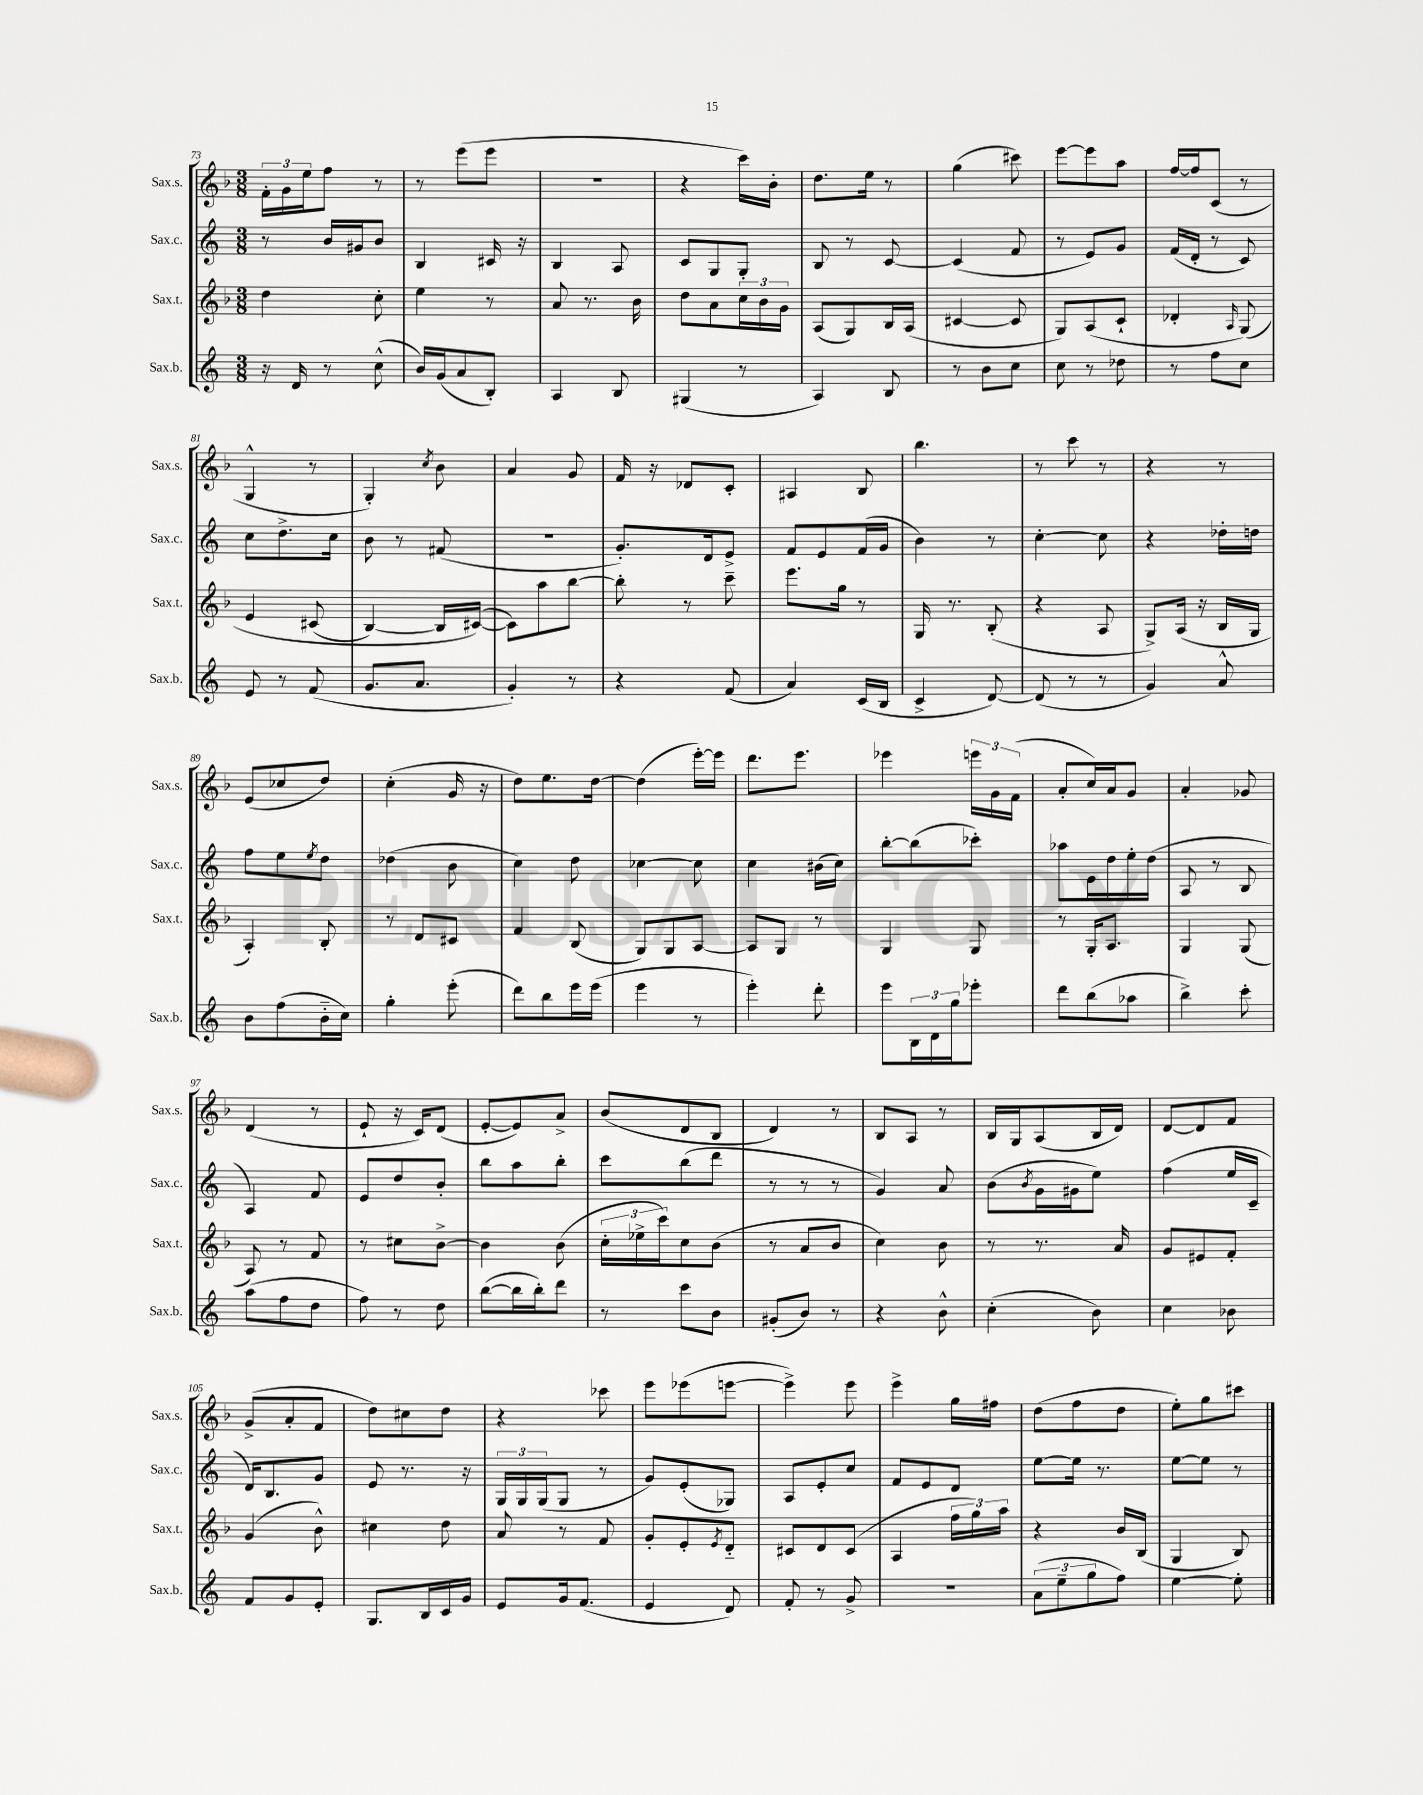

**kern	**kern	**kern	**kern
*part4	*part3	*part2	*part1
*staff4	*staff3	*staff2	*staff1
*I"Sax.b.	*I"Sax.t.	*I"Sax.c.	*I"Sax.s.
*I'Sax.b.	*I'Sax.t.	*I'Sax.c.	*I'Sax.s.
*clefG2	*clefG2	*clefG2	*clefG2
*k[]	*k[b-]	*k[]	*k[b-]
*M3/8	*M3/8	*M3/8	*M3/8
=73	=73	=73	=73
16r	4dd\	8r	24f'\LL
.	.	.	24g\
16d/	.	.	.
.	.	.	24ee\J
8r	.	16b/LL	8ff\J
.	.	16g#X/J	.
(8cc^^\	8cc'\	8b/J	8r
=74	=74	=74	=74
16b/LL)	4ee\	4B/	8r
(16g/J	.	.	.
8a/	.	.	(8eee\L
8B'/J)	8r	16c#X/	8eee\J
.	.	16r	.
=75	=75	=75	=75
4A/	8a/	4B/	4.r
.	8.r	.	.
8B/	.	8A/	.
.	16b-\	.	.
=76	=76	=76	=76
(4G#X/	8dd\L	8c/L	4r
.	8a\	8G/	.
8r	24cc\L	8G'/J	16ccc\LL)
.	24b-\	.	.
.	.	.	16b-'\JJ
.	24g\JJ	.	.
=77	=77	=77	=77
4A/)	(8A/L	8B/	8.dd\L
.	8G/)	8r	.
.	.	.	16ee\Jk
8B/	16B-/L	[8c/	8r
.	(16A/JJ	.	.
=78	=78	=78	=78
8r	[4c#X/	(4c/]	(4gg\
8b\L	.	.	.
8cc\J	8c#/]	8f/	8ccc#X\)
=79	=79	=79	=79
8cc\	8G/L)	8r	[8eee\L
8r	(8A/	8e/L)	8eee\]
8dd-X\	8c`/J	8g/J	8aa\J
=80	=80	=80	=80
8r	4d-X'/	(16f/LL	[16ff/LL
.	.	16d'/JJ	16ff/J]
8ff\L	.	8r	(8c/J
.	16qqA/	.	.
8cc\J	(8G/)	8c/)	8r
!!LO:LB:g=z
=81	=81	=81	=81
8e/	4e/	8cc\L	4G^^/
8r	.	8.dd^\	.
(8f/	(8c#X/	.	8r
.	.	16cc\Jk	.
=82	=82	=82	=82
8.g/L	[4B-/)	8b\	4G'/)
.	.	8r	.
8.a/J	.	.	.
.	.	.	8qcc/
.	16B-/LL]	(8f#X/	8b-\
.	([16c#X/JJ)	.	.
=83	=83	=83	=83
4g'/)	8c#\L])	4.r	4a/
.	8aa\	.	.
8r	[8bb-\J	.	8g/
=84	=84	=84	=84
4r	8bb-'\]	8.g'/L)	16f/
.	.	.	16r
.	8r	.	8d-X/L
.	.	16d/k	.
(8f/	8ccc~\	8e^/J	8c'/J
=85	=85	=85	=85
4a/)	8.eee\L	8f/L	4A#X/
.	.	8e/	.
.	16gg\Jk	.	.
(16c/LL	8r	(16f/L	8B-/
16B/JJ	.	16g/JJ	.
=86	=86	=86	=86
4c^/	16G/	4b\)	4.bb-\
.	8.r	.	.
[8d/)	(8B-'/	8r	.
=87	=87	=87	=87
(8d/]	4r	[4cc'\	8r
8r	.	.	8ccc\
8r	8A/	8cc\]	8r
=88	=88	=88	=88
4g/)	8G^/L)	4r	4r
.	(16A/Jk	.	.
.	16r	.	.
8a^^/	16B-/LL	16dd-X'\LL	8r
.	16G/JJ	16ddn\JJ	.
!!LO:LB:g=z
=89	=89	=89	=89
8b\L	4A'/)	8ff\L	(8e/L
(8ff\	.	8ee\	8cc-X/
.	.	8qee/	.
16b\L	8B-'/	8dd\J	8dd/J)
16cc\JJ)	.	.	.
=90	=90	=90	=90
4gg'\	8r	(4dd-X\	(4cc'\
.	8d/L	.	.
(8eee'\	8c#X/J	8b\	16g/
.	.	.	16r
=91	=91	=91	=91
8ddd\L)	4f/	4cc\)	8dd\L)
8bb\	.	.	8.ee\
16eee\L	(8B-/	8dd\	.
(16eee\JJ	.	.	[16dd\Jk
=92	=92	=92	=92
4eee\	8G/L)	[4cc-X\	(4dd\]
.	8G/	.	.
8r	[8A/J	8cc-\]	[16eee'\LL)
.	.	.	16eee\JJ]
=93	=93	=93	=93
4eee'\)	8A/L]	4cc\	8.ddd\L
.	8G/J	.	.
.	.	.	8.eee\J
8ddd'\	8r	(16b#X\LL	.
.	.	16cc\JJ)	.
=94	=94	=94	=94
8eee\L	4G/	[8bb'\L	4eee-X\
24B\L	.	(8bb\]	.
24d\	.	.	.
24gg\J	.	.	.
8eee-X'\J	8G/	8ccc-X'\J)	24eeen\LL
.	.	.	24g\
.	.	.	(24f\JJ
=95	=95	=95	=95
8ddd\L	8r	8aa-X\L	8a'/L
(8bb\	16G'/KL	16e\L	16cc/L)
.	8.A/J	16dd\	16a/J
8aa-X\J	.	16ee'\	8g/J
.	.	(16dd\JJ	.
=96	=96	=96	=96
4bb^\)	4G/	8A/	4a'/
.	.	8r	.
8ccc'\	(8G/	8B/	8g-X/
!!LO:LB:g=z
=97	=97	=97	=97
(8aa\L	8A/)	4A/)	(4d/
8ff\	8r	.	.
8dd\J	8f/	8f/	8r
=98	=98	=98	=98
8ff\)	8r	8e/L	8e`/
8r	8cc#X\L	8dd/	16r
.	.	.	16c/KL)
8dd\	[8b-^\J	8b'/J	(8d/J
=99	=99	=99	=99
([8bb\L	4b-\]	8bb\L	[8e'/L
16bb\L]	.	8aa\	8e/])
16bb'\J)	.	.	.
8ddd\J	(8b-\	8bb'\J	8a^/J
=100	=100	=100	=100
8r	24cc'\LL	8ccc\L	(8b-/L
.	24ee-X^\	.	.
.	24ccc\J)	.	.
8ccc\L	8cc\	(8bb\	8d/
8b\J	(8b-\J	8ddd\J	8B-/J
=101	=101	=101	=101
(8g#X'/L	8r	8r	4d/)
8b/J)	8a/L	8r	.
8r	8b-/J	8r	8r
=102	=102	=102	=102
4r	4cc\)	4g/)	8B-/L
.	.	.	8A/J
8b^^\	8b-\	8a/	8r
=103	=103	=103	=103
(4cc'\	8r	(8b\L	16B-/LL
.	.	.	16G/J
.	.	8qb/	.
.	8.r	16g\L	(8A/
.	.	16g#X\J	.
8b\)	.	8ee\J)	16B-/L
.	16a/	.	16d/JJ)
=104	=104	=104	=104
4cc\	8g/L	(4ff\	[8d/L
.	8e#X/	.	8d/]
8b-X\	8f'/J	16ee/LL	8f/J
.	.	16c~/JJ	.
!!LO:LB:g=z
=105	=105	=105	=105
8f/L	(4g/	16d/KL)	(8g^/L
.	.	8.B/	.
8g/	.	.	8a'/
8e'/J	8b-^^\)	8g/J	8f/J
=106	=106	=106	=106
8.G/L	4cc#X\	8e/	8dd\L)
.	.	8.r	8cc#X\
16B/L	.	.	.
16c/	8dd\	.	8dd\J
16g/JJ	.	16r	.
=107	=107	=107	=107
8e/L	8a/	24G/LL	4r
.	.	24G/	.
.	.	(24G/J	.
16g/k	8r	8G/J	.
(8.f/J	.	.	.
.	8f/	8r	8ccc-X\
=108	=108	=108	=108
4e/	8g'/L	8g/L)	8eee\L
.	8e'/	(8e'/	(8eee-X\
.	8qe/	.	.
8d/)	8d/J	8G-X/J)	[8eeen\J
=109	=109	=109	=109
8f'/	8c#X/L	8A/L	4eee^\])
8r	8d/	8e'/	.
8g^/	(8c#/J	8cc/J	8eee\
=110	=110	=110	=110
4.r	4A/	8f/L	4eee^\
.	.	8e/	.
.	24ff\LL	8d/J	16gg\LL
.	24gg\)	.	.
.	.	.	16ff#X\JJ
.	24aa\JJ	.	.
=111	=111	=111	=111
(12a\L	4r	[8ee\L	(8dd\L
12ee~\	.	.	.
.	.	16ee\Jk]	8ff\
12gg\	.	.	.
.	.	8.r	.
8ff\J)	16b-/LL	.	8dd\J
.	(16B-/JJ	.	.
=112	=112	=112	=112
[4ee\	4G/	[8ee\L	8ee'\L)
.	.	8ee\J]	8gg\
8ee'\]	8B-/)	8r	8ccc#X\J
==	==	==	==
*-	*-	*-	*-
